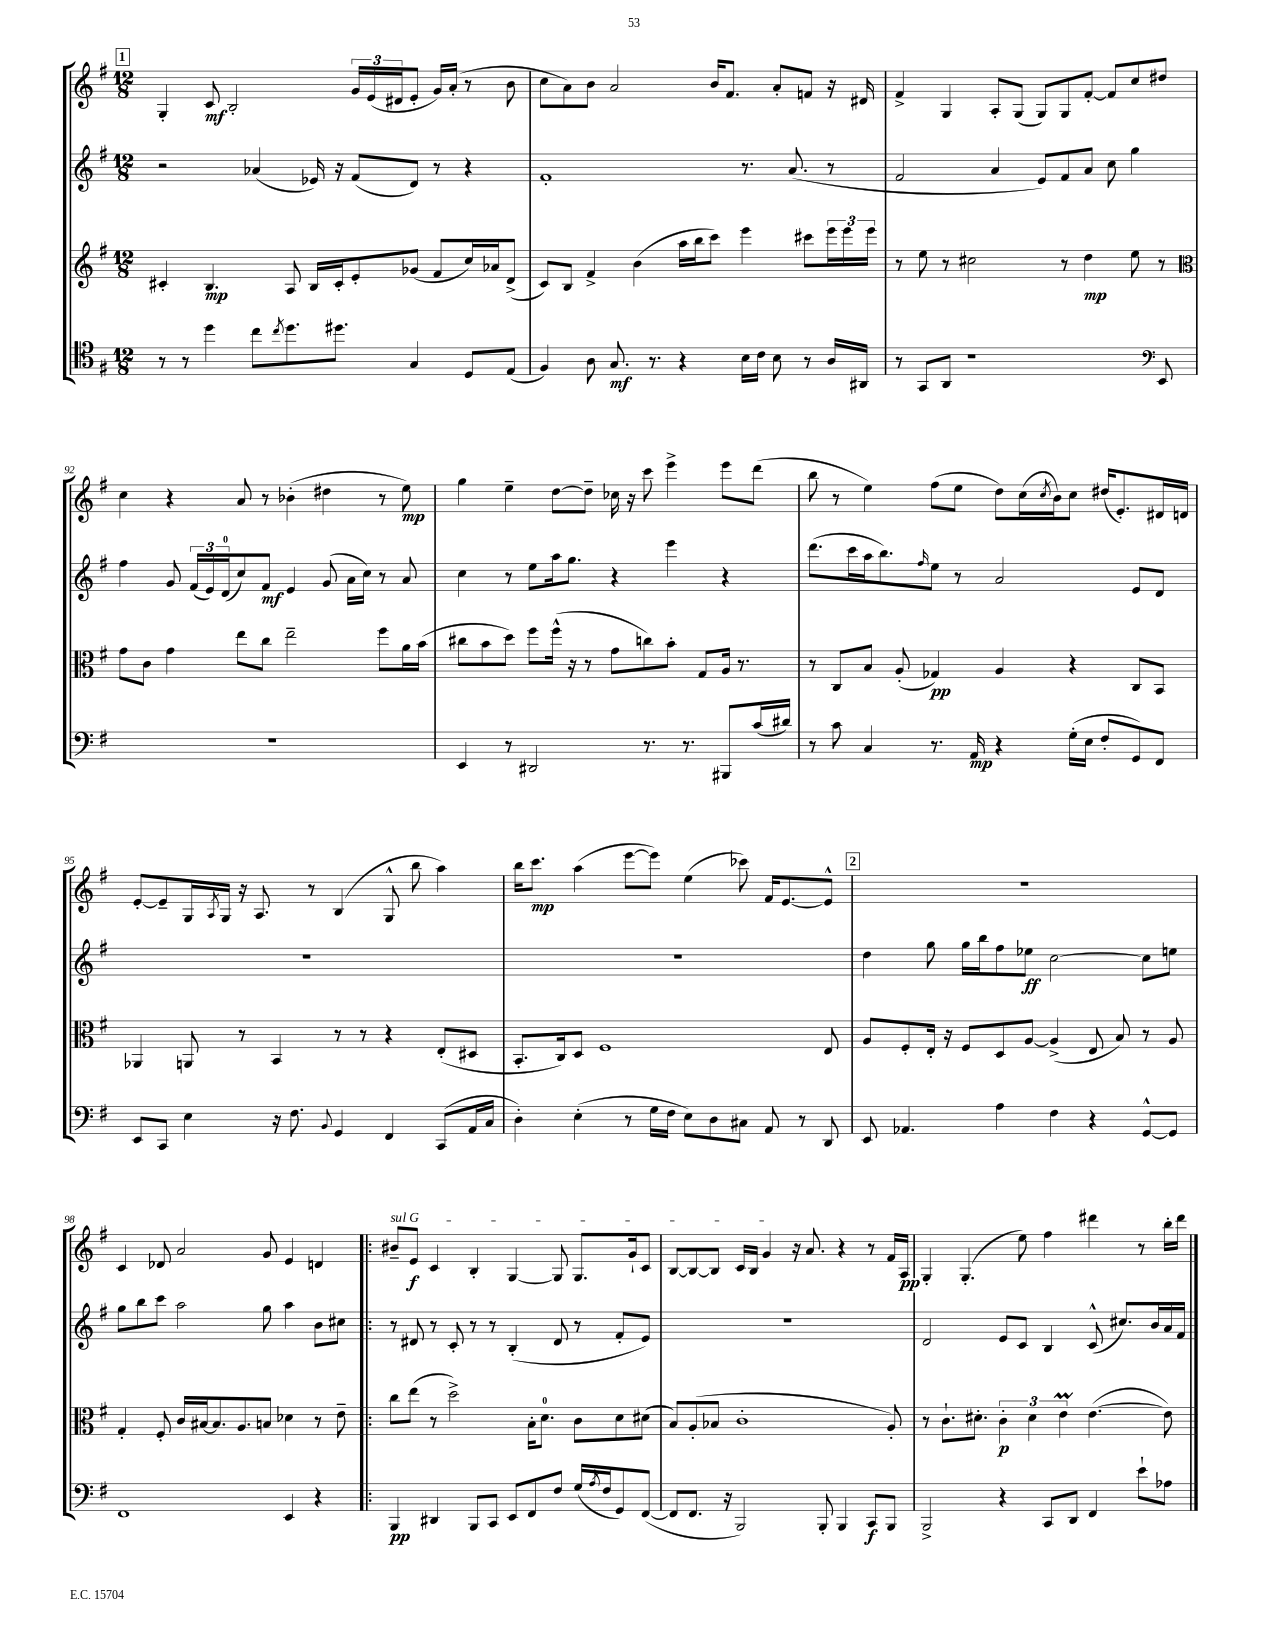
<<
\new StaffGroup <<
\new Staff = "s0" {
    \clef treble \key g \major \numericTimeSignature \time 12/8
    \mark \markup { \box "1" } g4-. c'8\mf b2-. \tuplet 3/2 { g'16 e'16( dis'16 } e'8-. g'16) a'16-.( r8 b'8 |
    c''8 a'8) b'8 a'2 b'16 fis'8. a'8-. f'8 r16 dis'16 |
    fis'4-> g4 a8-. g8( g8) g8 fis'8~-. fis'8 c''8 dis''8 |
    c''4 r4 a'8 r8 bes'4-.( dis''4 r8 e''8\mp) |
    g''4 e''4-- d''8~ d''8-- ces''16 r16 c'''8 e'''4-> e'''8 d'''8( |
    b''8 r8 e''4) fis''8( e''8 d''8) c''16( \acciaccatura { c''8 } b'16) c''8 dis''16( e'8.-.) dis'16 d'16 |
    e'8~-. e'8-- g16 \acciaccatura { a8 } g16 r16 a8. r8 b4( g8-^ b''8 a''4) |
    b''16 c'''8.\mp a''4( e'''8~ e'''8) e''4( ces'''8) fis'16 e'8.~ e'8-^ |
    \mark \markup { \box "2" } R1. |
    c'4 des'8 a'2 g'8 e'4 d'4 |
    \bar ".|:" \once \override TextSpanner.bound-details.left.text = \markup { \italic "sul G" } bis'8--\startTextSpan e'8\f c'4 b4-. g4~ g8 g8. g'16-! c'8 |
    b8~ b8~ b8 c'16 b16 g'4\stopTextSpan r16 a'8. r4 r8 fis'16 a16\pp |
    g4-. g4.-.( e''8) fis''4 dis'''4 r8 b''16-. dis'''16 \bar "|." |
}
\new Staff = "s1" {
    \clef treble \key g \major \numericTimeSignature \time 12/8
    \mark \markup { \box "1" } r2 aes'4( ees'16) r16 fis'8( d'8) r8 r4 |
    fis'1-. r8. a'8.( r8 |
    fis'2 a'4 e'8) fis'8 a'8 c''8 g''4 |
    fis''4 g'8 \tuplet 3/2 { fis'16( e'16) d'16-0( } c''8) fis'8\mf e'4 g'8( a'16 c''16) r8 a'8 |
    c''4 r8 e''8 a''16 g''8. r4 e'''4 r4 |
    d'''8.( c'''16 a''16 b''8.) \grace { fis''16 } e''8 r8 a'2 e'8 d'8 |
    R1. |
    R1. |
    \mark \markup { \box "2" } d''4 g''8 g''16 b''16 fis''8 ees''8\ff c''2~ c''8 e''8 |
    g''8 b''8 c'''8 a''2 g''8 a''4 b'8 cis''8 |
    \bar ".|:" r8 dis'8 r8 c'8-. r8 r8 b4-.( dis'8 r8 fis'8-. e'8) |
    R1. |
    d'2 e'8 c'8 b4 c'8-^( cis''8.) b'16 a'16 fis'16 \bar "|." |
}
\new Staff = "s2" {
    \clef treble \key g \major \numericTimeSignature \time 12/8
    \mark \markup { \box "1" } cis'4-. b4.\mp a8 b16 cis'16-. e'8-. ges'8( fis'8 c''16) aes'16 d'8->( |
    c'8) b8 fis'4-> b'4( a''16 b''16 c'''8) e'''4 cis'''8 \tuplet 3/2 { e'''16 e'''16 e'''16 } |
    r8 e''8 r8 cis''2 r8 d''4\mp e''8 r8 |
    \clef alto g'8 c'8 g'4 e''8 c''8 e''2-- fis''8 a'16 b'16( |
    cis''8 b'8 d''8) fis''8 fis''16-^( r16 r8 g'8 c''8) b'8-. g8 a16 r8. |
    r8 c8 b8 a8-.( ges4\pp) a4 r4 c8 b,8 |
    aes,4 a,8 r8 b,4 r8 r8 r4 e8-.( dis8 |
    b,8.-. c16) d8 fis1 e8 |
    \mark \markup { \box "2" } a8 fis8-. e16-. r16 fis8 d8 a8~ a4->( e8 b8) r8 a8 |
    g4-. fis8-. c'16 bis16~ bis8. a8. b8 des'4 r8 e'8-- |
    \bar ".|:" c''8 e''8( r8 d''2->) b16-. d'8.-0 c'8 d'8 dis'8( |
    b8) a8-.( bes8 c'1-. a8-.) |
    r8 c'8.-! dis'8.-. \tuplet 3/2 { c'4-.\p dis'4 e'4\prall } e'4.~( e'8) \bar "|." |
}
\new Staff = "s3" {
    \clef tenor \key g \major \numericTimeSignature \time 12/8
    \mark \markup { \box "1" } r8 r8 d''4 c''8 \acciaccatura { c''8 } d''8. dis''8. g4 d8 e8( |
    fis4) a8 g8.\mf r8. r4 b16 c'16 b8 r8 a16 ais,16 |
    r8 g,8 a,8 r1 \clef bass e,8 |
    R1. |
    e,4 r8 dis,2 r8. r8. bis,,8 c'16( dis'16) |
    r8 c'8 c4 r8. a,16\mp r4 g16-.( e16 fis8-. g,8) fis,8 |
    e,8 c,8 e4 r16 fis8. \appoggiatura { b,8 } g,4 fis,4 c,8( a,16 c16 |
    d4-.) e4-.( r8 g16 fis16 e8) d8 cis8 a,8 r8 d,8 |
    \mark \markup { \box "2" } e,8 aes,4. a4 fis4 r4 g,8~-^ g,8 |
    fis,1 e,4 r4 |
    \bar ".|:" b,,4\pp dis,4 b,,8 c,8 e,8 fis,8 fis8 g16( \acciaccatura { a8 } fis16 g,8) fis,8~( |
    fis,8 fis,8. r16 b,,2) b,,8-. b,,4 c,8\f b,,8 |
    b,,2-> r4 c,8 d,8 fis,4 e'8-! aes8 \bar "|." |
}
>>
>>
\layout { \context { \Score currentBarNumber = #89 } }
